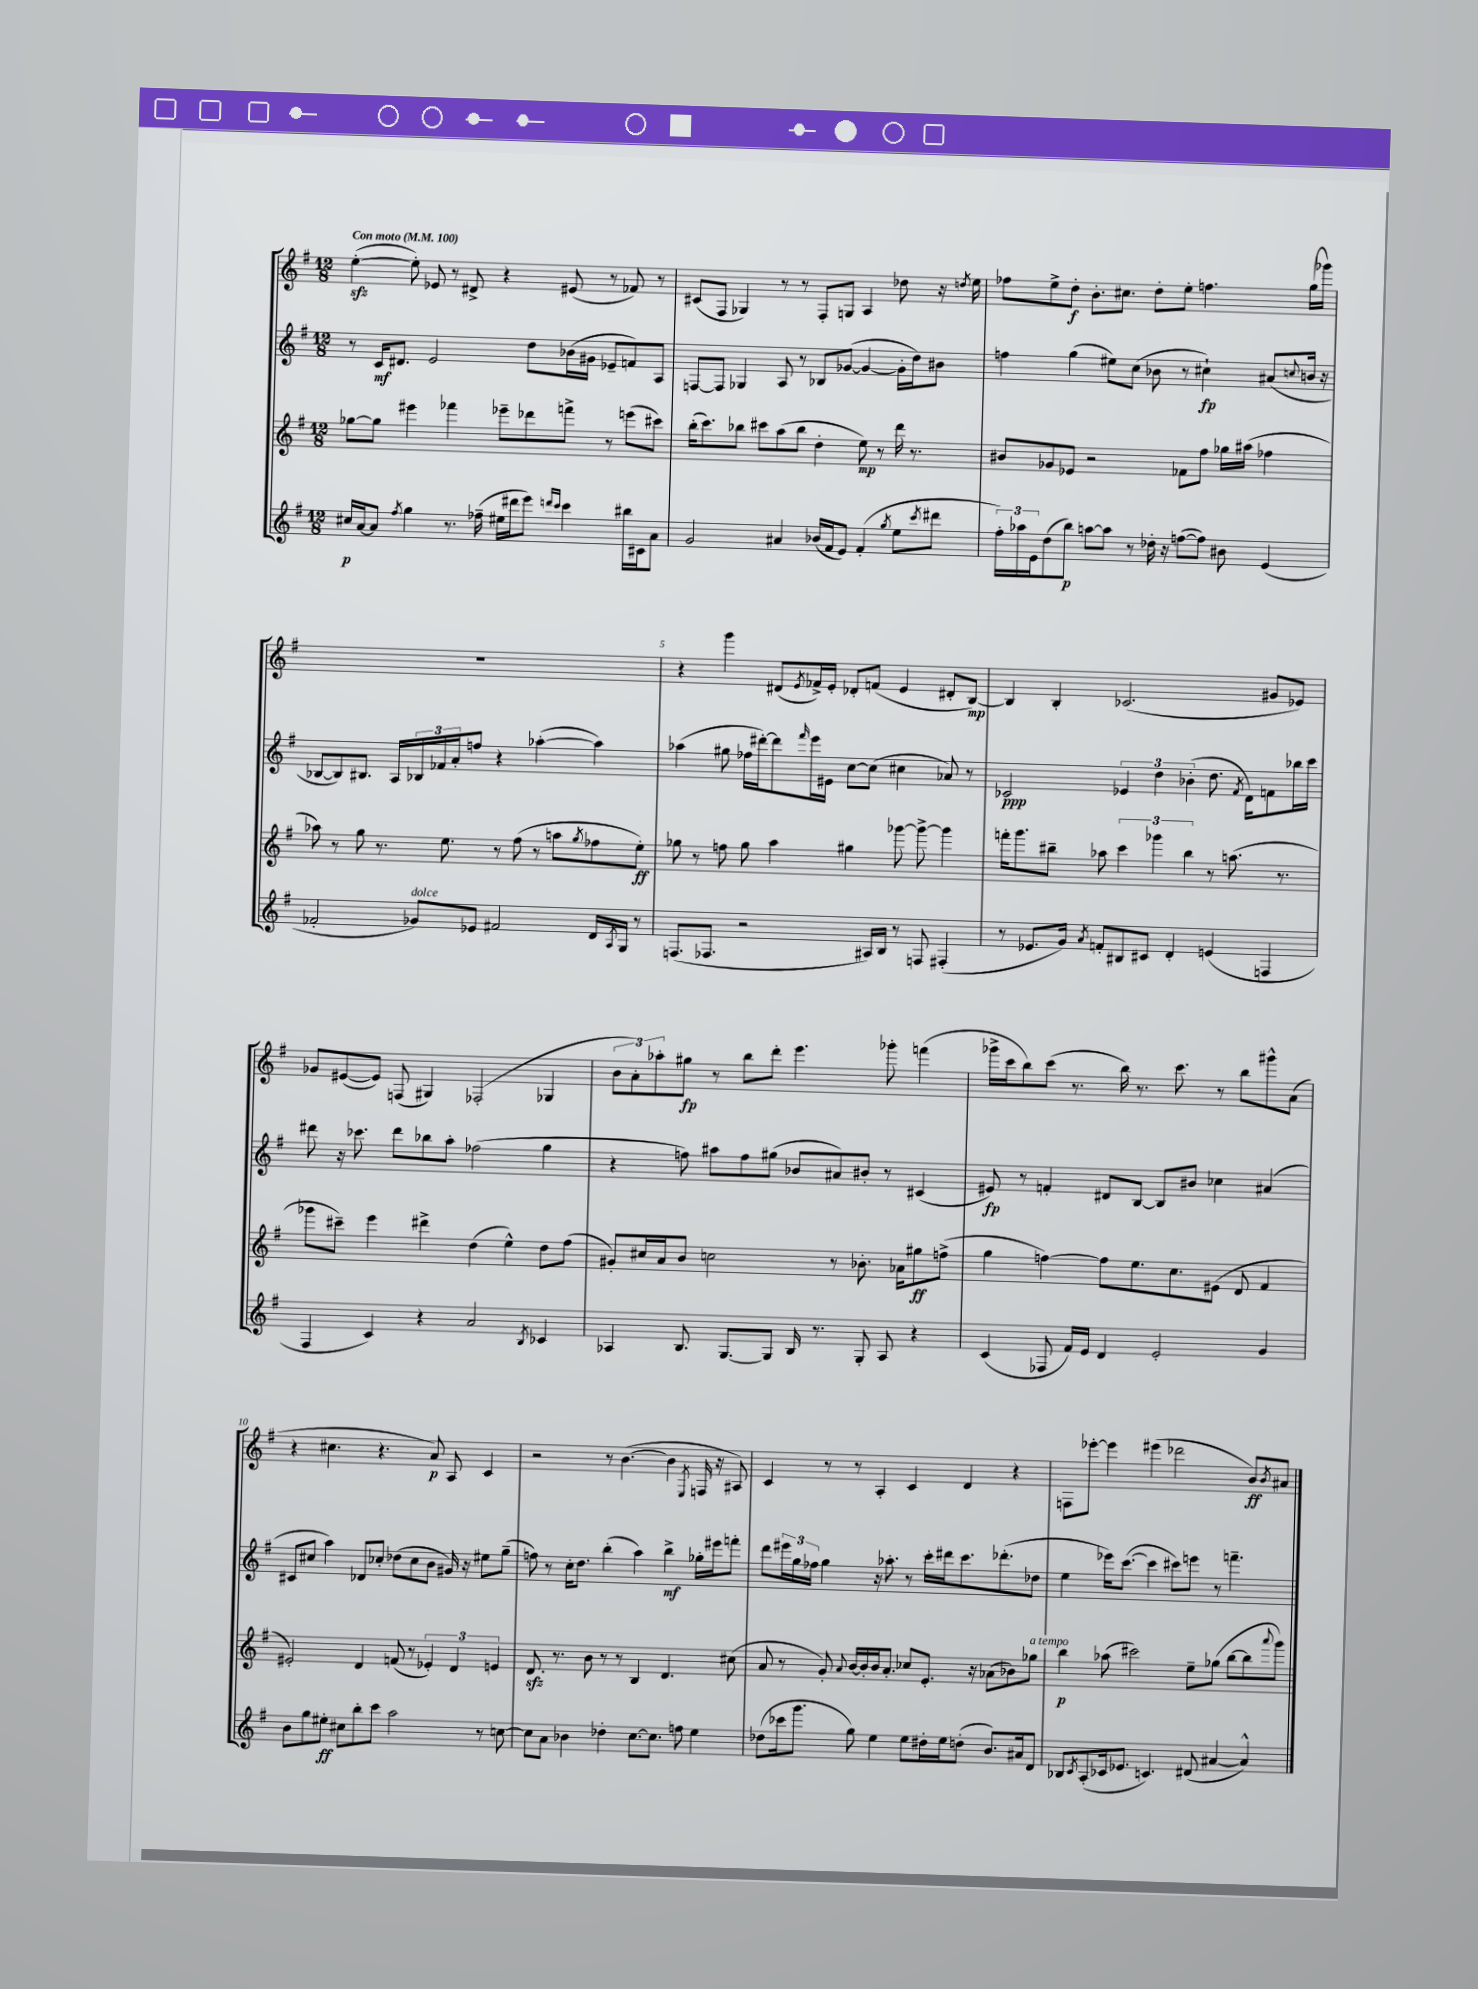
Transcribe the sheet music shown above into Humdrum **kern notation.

**kern	**kern	**kern	**kern
*staff4	*staff3	*staff2	*staff1
*clefG2	*clefG2	*clefG2	*clefG2
*k[f#]	*k[f#]	*k[f#]	*k[f#]
*M12/8	*M12/8	*M12/8	*M12/8
*MM100	*MM100	*MM100	*MM100
16cc#	[8gg-	8r	([4ee'
[16a	.	.	.
8a]	8gg-]	16c	.
.	.	8.d#	.
8qff#	.	.	.
4gg	4eee#	.	8ee'])
.	.	2e	8e-
8.r	4fff-	.	8r
.	.	.	8d#^
(16ff-~	.	.	.
16ee#	8eee-~	.	4r
16ddd#	.	.	.
8eee)	8ddd-	8dd	.
16qqddd	.	.	.
16qqccc	.	.	.
4ccc	8fff^	(16b-	(8e#
.	.	16g#	.
.	8r	8e-~	8r
16bb#	(8eee	8f)	8f-)
16c#	.	.	.
8a	8ccc#)	8A	8r
=	=	=	=
2g	(16bb'	[8F	(8c#
.	8.ccc)	.	.
.	.	8F]	8F#
.	8bb-	4G-	4G-)
.	8ccc#	.	.
4a#	(8aa	8A	8r
.	8bb-	8r	8r
(16b-	4dd'	8B-	8F#'
16f#	.	.	.
8e)	.	([8g-	8G
(4f#'	8ee)	4g-_	4A
.	8r	.	.
8qgg	.	.	.
8ee	16ddd	16g-']	8dd-
.	8.r	16dd)	.
8qccc	.	.	.
8ddd#	.	8b#	16r
.	.	.	8qdd
.	.	.	16ee
=	=	=	=
24ff#')	8b#	4ff	8ff-
24aa-	.	.	.
24e	.	.	.
(8dd	8g-	.	8ee^
8bb)	8e-	(4gg	8dd'
[8aa	2r	.	8.b'
8aa]	.	8ee#)	.
.	.	.	8.cc#
8r	.	(8cc	.
16dd-'	.	8b-	8dd'
16r	.	.	.
([8ff	8f-	8r	8ee'
8ff])	8ff#	4cc#`)	4.ff
8b#	16gg-	.	.
.	(16aa#	.	.
(4e	4ff-	(8a#	.
.	.	8qqcc	.
.	.	16b	(16gg
.	.	16r	16ggg-)
=	=	=	=
2f-'	8aa-)	[8B-	1.r
.	8r	8B-])	.
.	8gg	8.B#	.
.	8.r	.	.
.	.	16A	.
8g-)	.	24B-	.
.	.	24f-	.
.	8.ee	.	.
.	.	24a'	.
8e-	.	8ff	.
2f#	8r	4r	.
.	(8ff#	.	.
.	8r	([4aa-'	.
.	8aa	.	.
.	8qgg	.	.
16d	8ff-	4aa-])	.
8qA	.	.	.
16G	.	.	.
8r	8ee')	.	.
=	=	=	=
(8.F	8gg-	(4aa-	4r
.	8r	.	.
8.F-	.	.	.
.	8ff	8gg#	4ggg
2r	8gg-	16ff-	.
.	.	[16ddd#')	.
.	4aa	8ddd#]	(8d#
.	.	16qqfff#	8qe
.	.	16eee	16f-^)
.	.	16e#	16e'
.	4gg#	[8cc	8d-'
16A#)	.	(8cc]	(8f
16B	.	.	.
8r	[8ggg-	4cc#	4e
8F	8ggg-^_	.	.
(4F#'	4ggg-]	8a-)	8d#'
.	.	8r	[8B)
=	=	=	=
8r	16fff'	2c-	4B]
.	8.ggg	.	.
8.e-	.	.	.
.	8bb#~	.	4B'
16g)	.	.	.
8qa	.	.	.
8f'	8aa-	.	.
8B#	6ccc	6e-	(2.c-
8c#	.	.	.
.	6ggg-	6dd	.
4d'	.	.	.
.	6bb#	(6b-'	.
(4e	8r	8.dd	.
.	(8.aa	.	.
.	.	8qf#	.
.	.	16d)	.
4F	.	8f	8g#
.	8.r	.	.
.	.	16bb-	8e-)
.	.	16ccc	.
=	=	=	=
4F#	8ggg-	8ddd#	8g-
.	8ccc#~)	16r	([8e#
.	.	8.ccc-	.
4c)	4eee	.	8e#])
.	.	8ddd#	(8F
4r	4ddd#^	8bb-	4G#)
.	.	8aa'	.
2a	(4dd	(2ff-	(2F-'
.	4ee^^)	.	.
8qB	.	.	.
4c-	8dd	4gg	4G-
.	(8ff#	.	.
=	=	=	=
4A-	8g#')	4r	12b
.	.	.	12a')
.	16cc#	.	.
.	.	.	12aa-'
.	16a	.	.
8.B	8b	8ff)	8gg#
.	2cc	8aa#	8r
[8.G	.	.	.
.	.	8ff	8bb
8G]	.	(8gg#	8ddd'
16B	.	8b-	4.eee
8.r	.	.	.
.	8r	8a#)	.
8G'	8.b-'	8b#'	.
8A-	.	8r	8ggg-'
.	16a-	.	.
4r	8gg#	(4c#	(4fff
.	(8ff^	.	.
=	=	=	=
(4c	4gg	8e#)	16ggg-^
.	.	.	16ccc
.	.	8r	8bb)
8F-	[4ff)	4f'	(8ccc
16f#)	.	.	8.r
16e	.	.	.
4d	8ff]	8d#	.
.	.	.	16bb)
.	8.ee	[8B	8.r
2e'	.	8B]	.
.	8.cc	.	8.ccc
.	.	8b#	.
.	(8e#	4cc-	8r
.	8d	.	8bb
4g	4f#	(4a#	8ggg#^^
.	.	.	(8a
=	=	=	=
8b	2e#')	8c#	4r
8gg	.	8cc#	.
8ee#'	.	4aa)	4.cc#
8cc#	.	.	.
8bb'	4d	8d-	.
8ccc	.	8cc-'	4.r
2aa	(8f	(8dd-	.
.	8r	8cc-	.
.	6e-')	8b	8a)
.	.	16g#)	8A
.	6d	.	.
.	.	16r	.
8r	.	8ee#	4c
.	6e	.	.
[8cc	.	(8gg~	.
=	=	=	=
8cc]	8.d	8ff)	2r
8a	.	8r	.
.	8.r	.	.
4b-	.	16cc'	.
.	.	8.dd	.
.	8b	.	.
4dd-'	8r	(4bb'	8r
.	8r	.	([4.b
[8.cc	4B	4aa)	.
8.cc]	.	.	.
.	4.d	4bb^	4b]
8ff	.	.	.
.	.	.	8qE
4ee	.	16gg-'	16F
.	.	16eee#	16r
.	(8cc#	8fff'	8A#)
=	=	=	=
(8dd-	8a	8ddd	4c
16ccc-	8r	24eee#	.
.	.	24gg	.
8.ggg	.	.	.
.	.	24ff-	.
.	8g')	4gg	8r
.	8qqa	.	.
8gg)	[16b	.	8r
.	16b']	.	.
4ee	16b	16r	4A'
.	8.a'	8.aa-'	.
8ee	8cc-	8r	4c
16dd#'	8.e'	16ccc'	.
16ee	.	16ddd#	.
(8dd'	.	8.ccc	4d
.	16r	.	.
8.b)	(8a-	.	.
.	.	(8.ddd-'	.
.	8b-)	.	4r
16a#	.	.	.
8d	8gg-	8dd-	.
=	=	=	=
8B-	4bb	4ee	8F
8qc	.	.	.
(8A'	.	.	[8eee-'
16c-	(8aa-	16eee-)	4eee-]
8.e-	.	([8.ccc	.
.	2ccc#)	.	.
4.c)	.	4ccc]	(4eee#
.	.	8ccc#)	2ddd-
(8d#	8ee~	8eee	.
[4a#	(8gg-	8r	.
.	[8bb	4.fff~	.
4a#^^])	8bb]	.	8b)
.	8qqaaa	.	8qb
.	8ggg)	.	8a#
==	==	==	==
*-	*-	*-	*-
